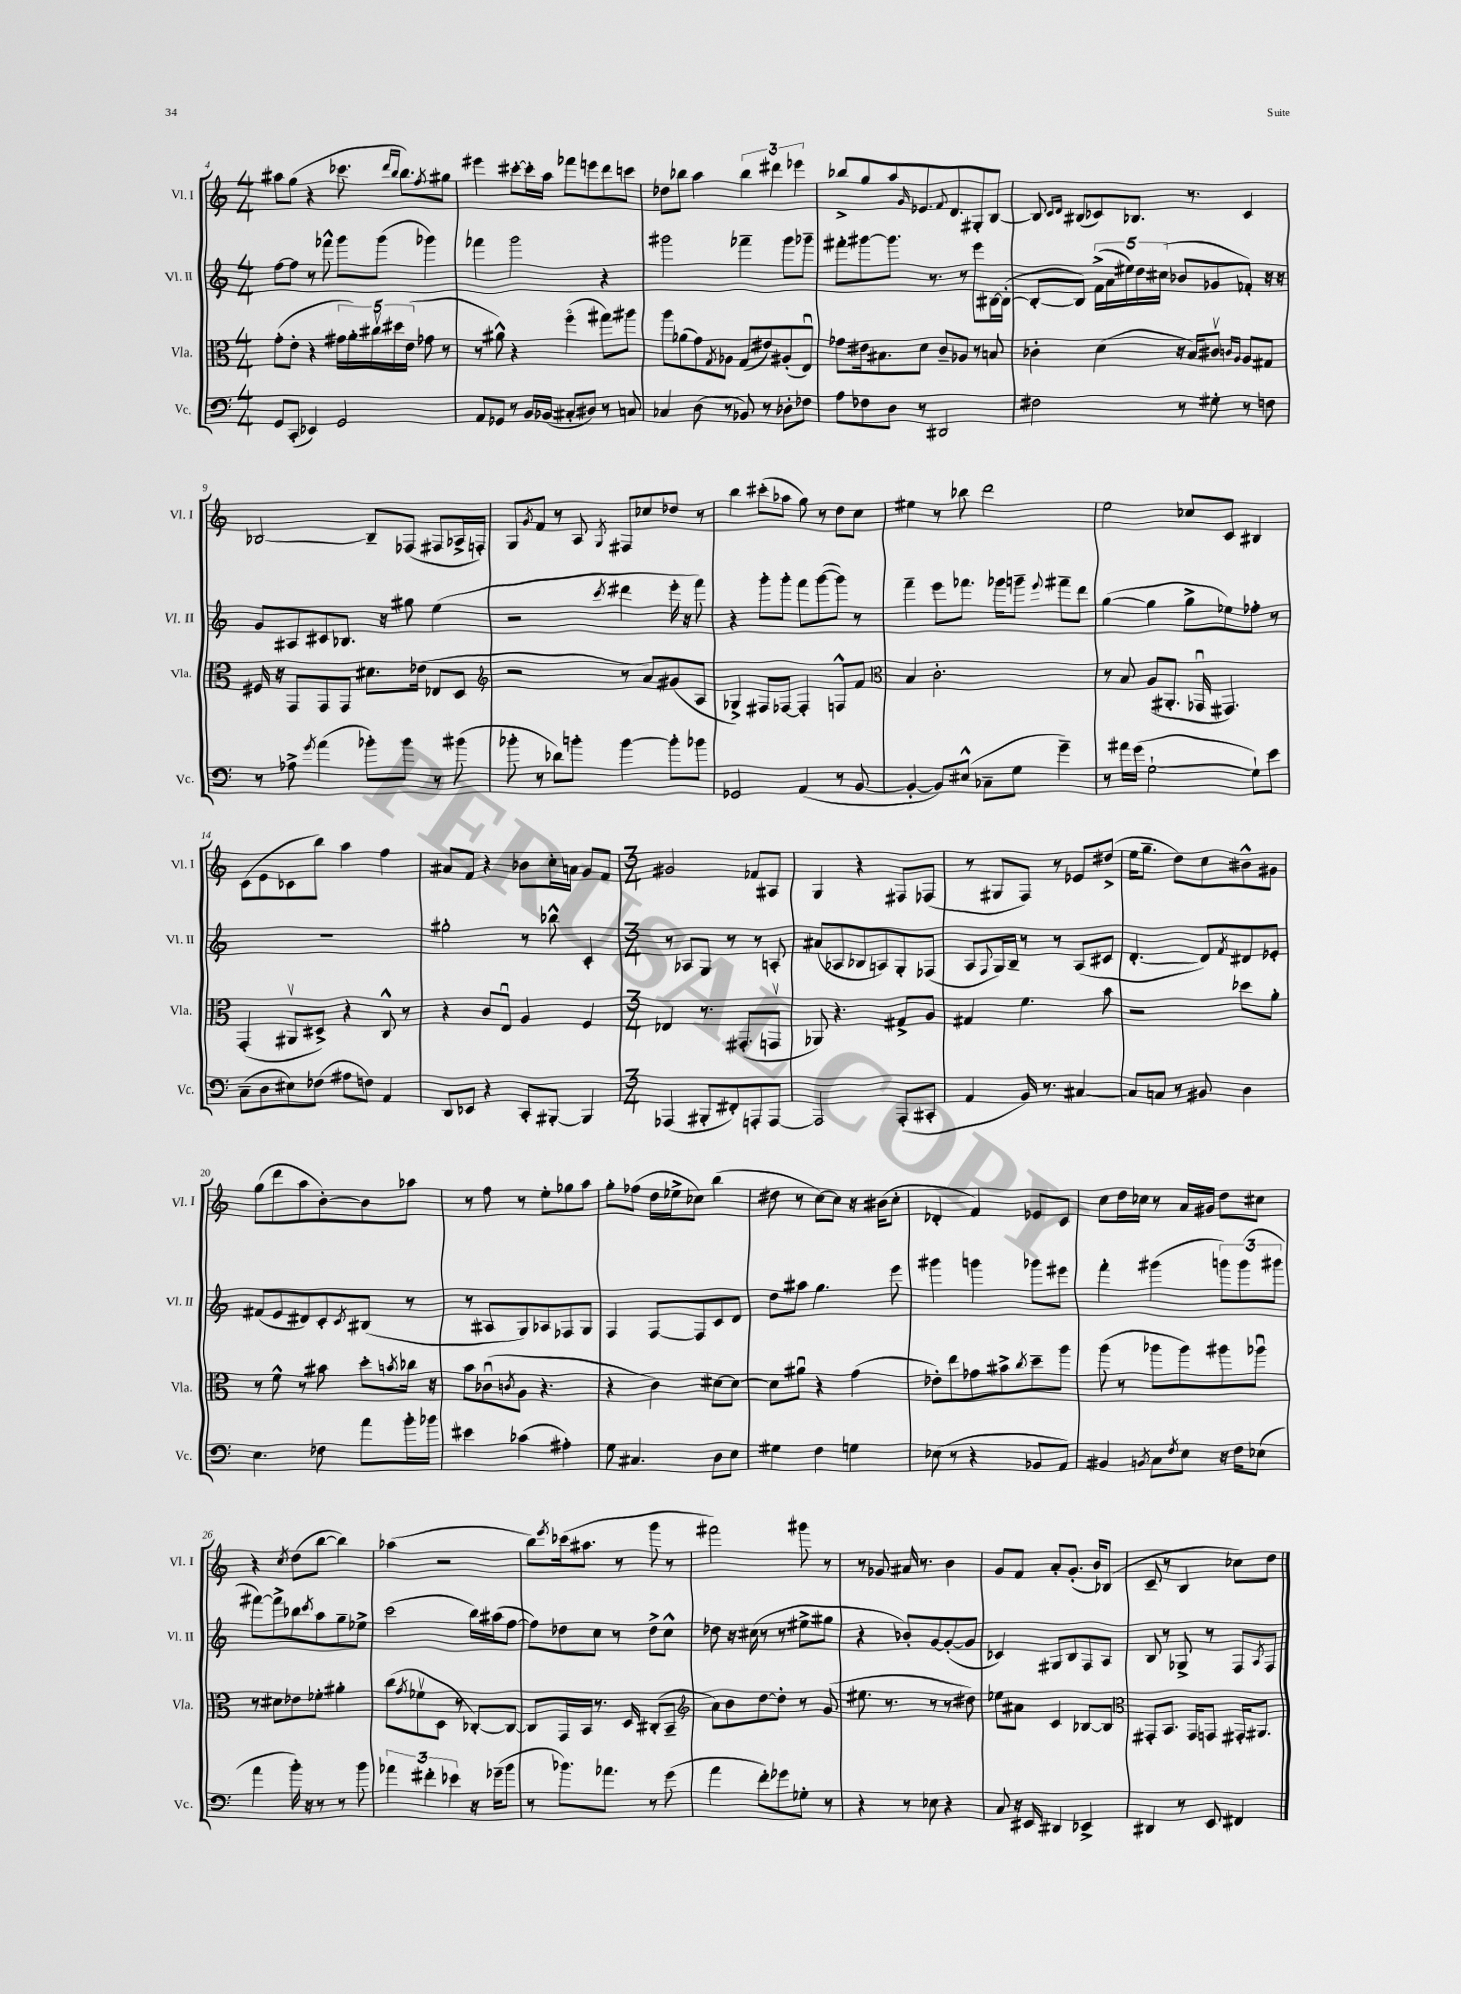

**kern	**kern	**kern	**kern
*part4	*part3	*part2	*part1
*staff4	*staff3	*staff2	*staff1
*I"Vc.	*I"Vla.	*I"Vl. II	*I"Vl. I
*I'Vc.	*I'Vla.	*I'Vl. II	*I'Vl. I
*clefF4	*clefC3	*clefG2	*clefG2
*k[]	*k[]	*k[]	*k[]
*M4/4	*M4/4	*M4/4	*M4/4
=4	=4	=4	=4
8GG/L	(8g'\L	[8ff\L	8aa#X\L
(8CC'/J	8e'\J	8ff\J]	(8gg\J
4EE-X/)	4r	8r	4r
.	.	8fff-X^^\	.
2GG/	20g#X\LL	8ggg\L	8.ccc-X\
.	20a'\)	.	.
.	20cc#Xv\	.	.
.	.	(8ggg\J	.
.	20dd#X\	.	.
.	.	.	16qqddd/LL
.	.	.	16qqbb/JJ
.	.	.	8.bb\L)
.	(20e\JJ	.	.
.	8g-X\	4ggg-X\)	.
.	.	.	8qff/
.	8r	.	8gg#X\J
=5	=5	=5	=5
8AA/L	8r	4fff-X\	4eee#X\
8GG-X/J	8a#X^^\)	.	.
8r	4r	2ggg\	[8ccc#X'\L
16BB/LL	.	.	16ccc#'\L]
(16BB-X/JJ	.	.	16aa\JJ
8C#X'/L	(4ff\	.	8fff-X\L
8D#X/J)	.	.	8eeen\
8r	8gg#X\L)	4r	8ddd\
8Cn/	8aa#X\J	.	8cccn\J
=6	=6	=6	=6
4C-X/	8aa\L	2ggg#X\	8dd-X\L
.	(8a-X\	.	8bb-X\J
(8D\	8g\)	.	4aa\
.	8qG/	.	.
8r	8A-X\J	.	.
8BB-X/)	(8G/L	4fff-X~\	6bb-\
8r	8e#X/)	.	.
.	.	.	6ddd#X\
8D-X'\L	(8A#X'/	8ggg#\L	.
.	.	.	6eee-X\
8F-X\J	8Eu/J)	8ggg-X~\J	.
=7	=7	=7	=7
8A\L	8g-X\L	8fff#X'\L	8bb-X^/L
8F-X\	16e#X\k	[8ggg#X\	8gg/
.	8.B#X\	.	.
8D\J	.	8.ggg#\J]	8aa/
.	.	.	16qqg/
8r	8d\J	.	8.e-X/
.	.	8.r	.
2DD#X/	8c~/L	.	.
.	.	.	8qqf/
.	.	.	8.d/
.	8A-X/J	8r	.
.	8r	8eee\L	8G#X'/
.	8Bn/	[16B#X\L	[8B/J
.	.	(16B#'\JJ_	.
=8	=8	=8	=8
2F#X\	4c-X'\	8B#'/L_	8B/]
.	.	.	16qqc/LL
.	.	.	16qqd/JJ
.	.	8B#/J])	(8B#X/L
.	(4d\	(20f^\LL	8c-X/)
.	.	20a\	.
.	.	20ee#X\)	.
.	.	.	8.B-X/J
.	.	20dd\	.
.	.	(20cc#X\JJ	.
8r	16r	8b-X/L	.
.	16B/KL)	.	8.r
8G#X'\	8c#Xv/J	8g-X/	.
.	16qqcn/LL	.	.
.	16qqA/JJ	.	.
8r	8A/L	8f-X'/J)	4c-/
8Fn\	8G#X/J	16r	.
.	.	16r	.
!!LO:LB:g=z
=9	=9	=9	=9
8r	16F#X/	8g/L	[2B-X/
.	16r	.	.
8A-X^\	8GG/L	8A#X/	.
8qg/	.	.	.
(4a\	8GG/	8c#X/	.
.	8GG/J	8.B-X/J	.
8b-X'\L)	8.d#X\L	.	8B-~/L]
.	.	16r	.
8b-\J	.	8gg#X\	(8F-X/J
.	(16e-X\Jk	.	.
8r	8E-X/L	(4ee\	8F#X/L
(8b#X\	8D/J	.	16A-X^/L
.	.	.	16Fn'/JJ)
=10	=10	=10	=10
*	*clefG2	*	*
8b-X'\	2r	2r	8G/L
.	.	.	8qg/
8r	.	.	8f/J
8d-X\L)	.	.	8r
8bn'\J	.	.	8A/
.	.	8qccc/	8qG/
[4b\	8r	4ddd#X\	8F#X/L
.	8a/L)	.	8cc-X/
8b'\L]	(8g#X/	16eee'\	8dd-X/J
.	.	16r	.
8b-X\J	8A/J	8fff\)	8r
=11	=11	=11	=11
2GG-X/	4G-X^/)	4r	4bb\
.	8F#X/L	8ggg'\L	(8ccc#X'\L
.	[8F-X/J	8ggg'\J	8aa-X\J
(4AA/	4F-'/]	8fff\L	8gg\)
.	.	([8ggg\	8r
8r	8Fn^^/L	8ggg\J])	8dd\L
[8BB/	8f/J	8r	8cc\J
=12	=12	=12	=12
*	*clefC3	*	*
4BB'/_	4B/	4fff~\	4ee#X\
8BB/L])	2.c'\	8eee\L	8r
(8E#X^^/J	.	8.fff-X\J	8bb-X\
8C-X~\L	.	.	2ddd\
.	.	16ggg-X\KL	.
8G\J	.	8gggn~\J	.
.	.	8qqeee/	.
4g~\)	.	8fff#X~\L	.
.	.	8ddd\J	.
=13	=13	=13	=13
8r	8r	([4gg\	2ee\
16a#X\LL	8B/	.	.
(16g\JJ	.	.	.
[2G`\	(8A/L	4gg\]	.
.	8.AA#X'/J	.	.
.	.	8gg^\L	8cc-X/L
.	16GG-Xu/	.	.
.	4.GG#X/)	8ee-X\)	8c/J
8G`\L])	.	8ff-X'\J	4B#X/
8e\J	.	8r	.
!!LO:LB:g=z
=14	=14	=14	=14
(8C~\L	(4GG'/	1r	(8c\L
8D\	.	.	8e\
8E#X\)	8AA#Xv/L	.	8c-X\
(8F-X\J	8D#X^/J)	.	8bb\J)
8A#X\L	4r	.	4aa\
8Fn\J)	.	.	.
4AA/	8C^^/	.	4ff\
.	8r	.	.
=15	=15	=15	=15
8DD/L	4r	2gg#X'\	8a#X/L
8EE-X/J	.	.	8f/J
4r	8c/L	.	4r
.	8Eu/J	.	.
8CC'/L	4A/	8r	8b-X\L
[8BBB#X'/J	.	8bb-X^^\	16cc'\L
.	.	.	16an\JJ
4BBB#/]	4F/	4c'/	8g/L
.	.	.	8f/J
=16	=16	=16	=16
*M3/4	*M3/4	*M3/4	*M3/4
(4AAA-X/	4E-X/	8r	2g#X/
.	.	8A-X/L	.
8BBB#X'/L	8.r	8G/J	.
8FF#X'/)	.	8r	.
.	(8.GG#X'/L	.	.
8AAAn'/	.	8r	8f-X/L
[8AAA/J	8GGnv/J	8An'/	8A#X/J
=17	=17	=17	=17
2AAA/]	8AA-X/)	(8a#X/L	4G/
.	4.r	8A-X/	.
.	.	8B-X/	4r
.	.	8An/)	.
(8AAA'/L	8G#X^/L	8G'/	8F#X/L
8CC#X'/J	8A/J	(8F-X/J	(8F-X/J
=18	=18	=18	=18
4AA/	4G#X/	8A/L	8r
.	.	8qqF/	.
.	.	16G/L)	8G#X/L
.	.	16B~/JJ	.
16BB/)	4.f\	8r	8F/J)
8.r	.	.	.
.	.	8r	8r
[4C#X/	.	(8A/L	8e-X/L
.	8b\	8c#X/J	(8dd#X^/J
=19	=19	=19	=19
8C#/L]	2r	[4.d'/	16ee\KL
.	.	.	8.gg~\J
8Cn/J	.	.	.
8r	.	.	8dd\L)
8BB#X/	.	8d/L])	8cc\
.	.	8qf/	.
4D\	8dd-X\L	8d#X/	8b#X^^\
.	8a'\J	8e-X'/J	8g#X\J
!!LO:LB:g=z
=20	=20	=20	=20
4.E\	8r	(8f#X/L	(8gg\L
.	8f^^\	8e/	8ddd\
.	8r	8d#X/)	8aa\
8F-X\	8b#X\	8c'/	[8b'\)
.	.	8qc/	.
8a\L	8dd'\L	(8B#X/J	8b\]
.	8qbn/	.	.
16b'\L	16cc-X\Jk	8r	8aa-X\J
16b-X\JJ	16r	.	.
=21	=21	=21	=21
4e#X\	8b\L	8r	8r
.	(8c-Xu\	8A#X/L	8ff\
.	8qcn/	.	.
(4c-X\	8A\J	8G/)	8r
.	4.r	8A-X/	8ee'\L
4A#X'\)	.	8F-X/	8gg-X\
.	.	8G/J	8aa\J
=22	=22	=22	=22
8G\	4r	4F/	8gg'\L
4.C#X/	.	.	(8ff-X\J
.	4c\)	[8F/L	16dd\LL
.	.	.	16ee-X^\J
.	.	8F/]	8cc-X\J)
8D\L	[8d#X\L	8c/	(4bb\
8E\J	8d#\J_	8d/J	.
=23	=23	=23	=23
4G#X\	8d#\L]	8dd\L	8dd#X\
.	8a#Xu\J	8aa#X\J	8r
4F\	4r	4.gg\	[8cc\L)
.	.	.	8cc\J]
4Gn\	(4g\	.	16r
.	.	.	(16b#X\KL
.	.	8eee\	8cc'\J
=24	=24	=24	=24
(8E-X\	8e-X'\L)	4ggg#X\	4d-X'/
8r	8ee\	.	.
4r	8g-X\	4gggn\	4f/)
.	8b#X^\	.	.
.	8qcc/	.	.
8BB-X/L	8dd~\	8ggg-X\L	8e-X/L
8AA/J)	8aa\J	8eee#X\J	8c/J
=25	=25	=25	=25
4BB#X/	(8aa\	4fff'\	8cc\L
.	8r	.	16dd\L
.	.	.	16cc-X\JJ
8qBBn/	.	.	.
8C\L	8aa-X\L	(4ggg#X\	8r
8qF/	.	.	.
8E\J	8aa-\)	.	16a/LL
.	.	.	16g#X/JJ
16r	8aa#X\	12gggn\L)	8dd\L
16F\KL	.	.	.
.	.	(12ggg\	.
(8E-X\J	8aa-Xu\J	.	8cc#X\J
.	.	12ggg#X\J	.
!!LO:LB:g=z
=26	=26	=26	=26
4a\	8r	[8fff#X\L)	4r
.	8d#X\L	8fff#^\]	.
.	.	.	8qcc/
16b'\)	8e-X\	8bb-X\	(8dd\L
16r	.	.	.
.	.	8qccc/	.
8r	8f-X'\J	8aa\	[8bb\J
8r	4a#X'\	8gg~\	4bb\])
8b\	.	8ee-X^\J	.
=27	=27	=27	=27
6a-X\	(8cc\L	(2ccc\	(4aa-X\
.	8qg/	.	.
.	8f-Xv\	.	.
6f#X'\	.	.	.
.	8D\J	.	2r
6e-X\	.	.	.
.	8r	.	.
16r	[8C-X'/L)	16bb\LL)	.
(16g-X~\KL	.	(16aa#X\J	.
8b\J	8C-/J_	[8ff\J	.
=28	=28	=28	=28
8r	8C-/L]	8ff\L])	8bb\L)
.	.	.	8qeee/
8.b-X\L)	16GG/L	8dd-X\	(16ccc-X\k
.	16BB/JJ	.	8.aa#X\J
.	8.r	8cc\J	.
8.a-X\J	.	.	.
.	.	8r	8r
.	16D/	.	.
8r	(8C#X'/L	8dd-^\L	8ggg\
(8g\	8BB~/J	8cc^^\J	8r
=29	=29	=29	=29
*	*clefG2	*	*
4a\	8a\L)	8dd-X\	2fff#X\)
.	8b\	16r	.
.	.	(16cc#X\	.
8f'\L)	[8dd\	8r	.
8g-X\	8dd'\J]	8r	.
8G-X'\J	8r	8ee#X^\L	8ggg#X\
8r	(8g/	8gg#X\J	8r
=30	=30	=30	=30
4r	8.ee#X\	4r	8r
.	.	.	8g-X/
.	8.r	.	.
8r	.	8b-X'/L)	16a#X/
.	.	.	8.r
8E-X\	8r	[8g/	.
4r	8r	(8g'/_	4b\
.	8dd#X\)	8g/J]	.
=31	=31	=31	=31
8C/	8ee-X\L	4c-X/)	8g/L
16r	8a#X\J	.	8f/J
16EE#X/	.	.	.
4DD#X/	4c/	8G#X/L	8a'/L
.	.	8B/	(8.g'/J
4EE-X^/	[8B-X/L	8F/	.
.	.	.	16b/KL)
.	8B-/J]	8A/J	(8B-X/J
=32	=32	=32	=32
*	*clefC3	*	*
4DD#X/	8GG#X'/L	8B/	8c~/
.	8.BB/J	8r	8r
8r	.	8G-X^/	4B/
.	16GG#/KL	.	.
8EE/	8GGn/J	8r	.
4FF#X/	16GG#X'/KL	8F/L	8cc-X\L)
.	8.AA#X/J	.	.
.	.	8qA/	.
.	.	8F/J	8dd\J
==	==	==	==
*-	*-	*-	*-
